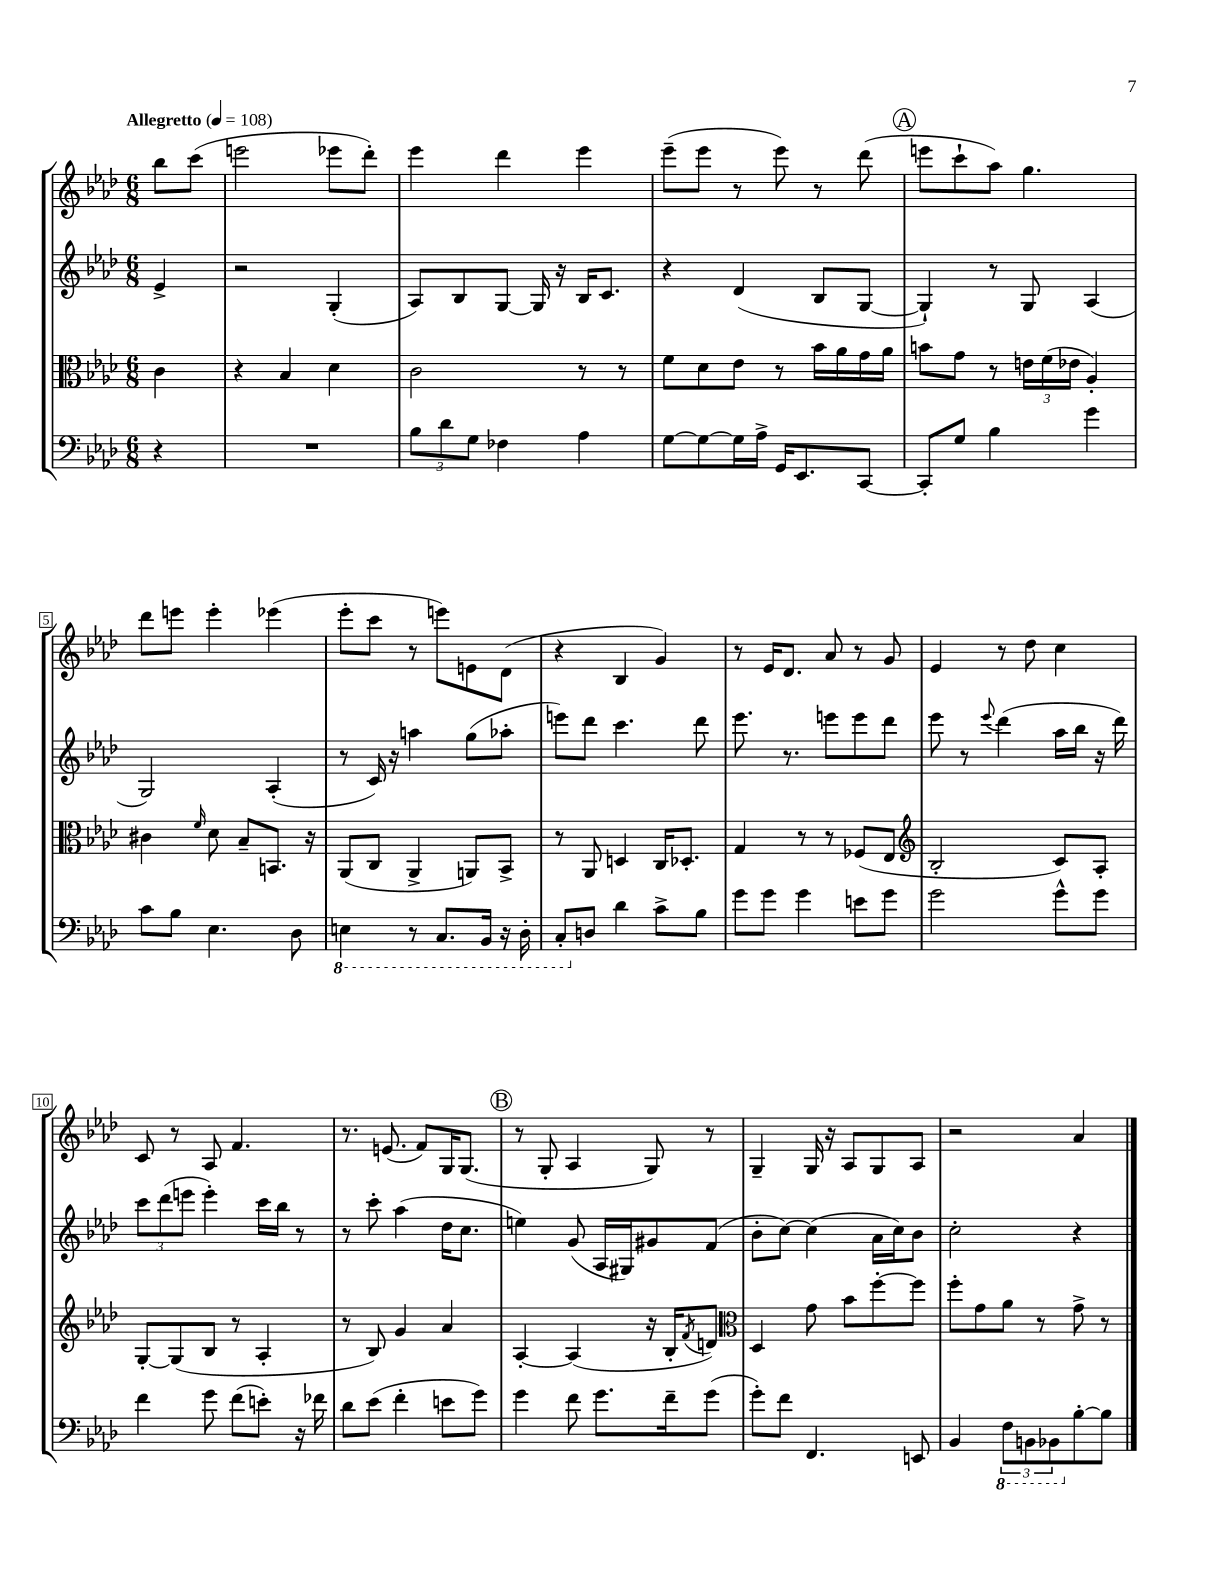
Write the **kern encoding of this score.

**kern	**kern	**kern	**kern
*staff4	*staff3	*staff2	*staff1
*clefF4	*clefC3	*clefG2	*clefG2
*k[b-e-a-d-]	*k[b-e-a-d-]	*k[b-e-a-d-]	*k[b-e-a-d-]
*M6/8	*M6/8	*M6/8	*M6/8
*MM108	*MM108	*MM108	*MM108
4r	4c\	4e-^/	8bb-\L
.	.	.	(8ccc\J
=	=	=	=
2.r	4r	2r	2eee\
.	4B-/	.	.
.	4d-\	(4G'/	8eee-\L
.	.	.	8ddd-'\J)
=	=	=	=
12B-\L	2c\	8A-/L)	4eee-\
12d-\	.	.	.
.	.	8B-/	.
12G\J	.	.	.
4F-\	.	[8G/J	4ddd-\
.	.	16G/]	.
.	.	16r	.
4A-\	8r	16B-/LK	4eee-\
.	.	8.c/J	.
.	8r	.	.
=	=	=	=
[8G\L	8f\L	4r	(8eee-~\L
8G\_	8d-\	.	8eee-\J
16G\]L	8e-\J	(4d-/	8r
16A-^\JJ	.	.	.
16GG/LK	8r	.	8eee-\)
8.EE-/	.	.	.
.	16b-\LL	8B-/L	8r
.	16a-\	.	.
[8CC/J	16g\	[8G/J	(8ddd-\
.	16a-\JJ	.	.
=	=	=	=
8CC'/]L	8b\L	4G`/])	8eee\L
8G/J	8g\J	.	8ccc`\
4B-\	8r	8r	8aa-\J)
.	24e\LL	8G/	4.gg\
.	(24f\	.	.
.	24e-\JJ	.	.
4g\	4A-'/)	(4A-/	.
=	=	=	=
8c\L	4c#\	2G/)	8ddd-\L
8B-\J	.	.	8eee\J
.	16qqf/	.	.
4.E-\	8d-\	.	4eee'\
.	8B-~/L	.	.
.	8.BB/J	(4A-'/	(4eee-\
8D-\	.	.	.
.	16r	.	.
=	=	=	=
4EE\	(8AA-/L	8r	8eee-'\L
.	8C/J	16c/)	8ccc\J
.	.	16r	.
8r	4AA-^/	4aa\	8r
8.CC/L	.	.	8eee\L)
.	8AA/L)	(8gg\L	8e\
16BBB-/Jk	.	.	.
16r	8BB-^/J	8aa-'\J	(8d-\J
16DD-'\	.	.	.
=	=	=	=
8CC'/L	8r	8eee\L)	4r
8D/J	8AA-/	8ddd-\J	.
4d-\	4D/	4.ccc\	4B-/
8c^\L	16C/LK	.	4g/)
.	8.D-'/J	.	.
8B-\J	.	8ddd-\	.
=	=	=	=
8g\L	4G/	8.eee-\	8r
8g\J	.	.	16e-/LK
.	.	8.r	8.d-/J
4g\	8r	.	.
.	8r	8eee\L	8a-/
8e\L	(8F-/L	8eee\	8r
8g\J	8E-/J	8ddd-\J	8g/
=	=	=	=
*	*clefG2	*	*
2g\	2B-'/	8eee-\	4e-/
.	.	8r	.
.	.	8qqeee-/	.
.	.	(4ddd-\	8r
.	.	.	8dd-\
8g^^\L	8c/L)	16aa-\LL	4cc\
.	.	16bb-\JJ	.
8g\J	8A-'/J	16r	.
.	.	16ddd-\)	.
=	=	=	=
4f\	[8G'/L	12ccc\L	8c/
.	.	(12ddd-\	.
.	(8G/]	.	8r
.	.	12eee\J	.
8g\	8B-/J	4eee'\)	8A-/
(8f\L	8r	.	4.f/
8e'\J)	4A-'/	16ccc\LL	.
.	.	16bb-\JJ	.
16r	.	8r	.
16f-\	.	.	.
=	=	=	=
8d-\L	8r	8r	8.r
(8e-\J	8B-/)	8ccc'\	.
.	.	.	(8.e/
4f'\	4g/	(4aa-\	.
.	.	.	8f/L)
8e\L	4a-/	16dd-\LK	16G/K
.	.	8.cc\J	(8.G/J
8g\J)	.	.	.
=	=	=	=
4g\	[4A-'/	4ee\)	8r
.	.	.	8G'/
8f\	(4A-/]	(8g/	4A-/
8.g\L	.	16A-/LL	.
.	.	16G#/J)	.
.	16r	8g#/	8G/)
16f~\k	16B-'/LK	.	.
.	8qf/	.	.
(8g\J	8d/J)	(8f/J	8r
=	=	=	=
*	*clefC3	*	*
8g'\L)	4D-/	8b-'\L	4G~/
8f\J	.	[8cc\J)	.
4.FF/	8g\	(4cc\]	16G/
.	.	.	16r
.	8b-\L	.	8A-/L
.	[8ff'\	16a-\LL	8G/
.	.	16cc\J)	.
8EE/	8ff\]J	8b-\J	8A-/J
=	=	=	=
4BB-/	8ff'\L	2cc'\	2r
.	8g\	.	.
12FF\L	8a-\J	.	.
12BBB\	.	.	.
.	8r	.	.
12BBB-\	.	.	.
[8B-'\	8g^\	4r	4a-/
8B-\]J	8r	.	.
==	==	==	==
*-	*-	*-	*-
